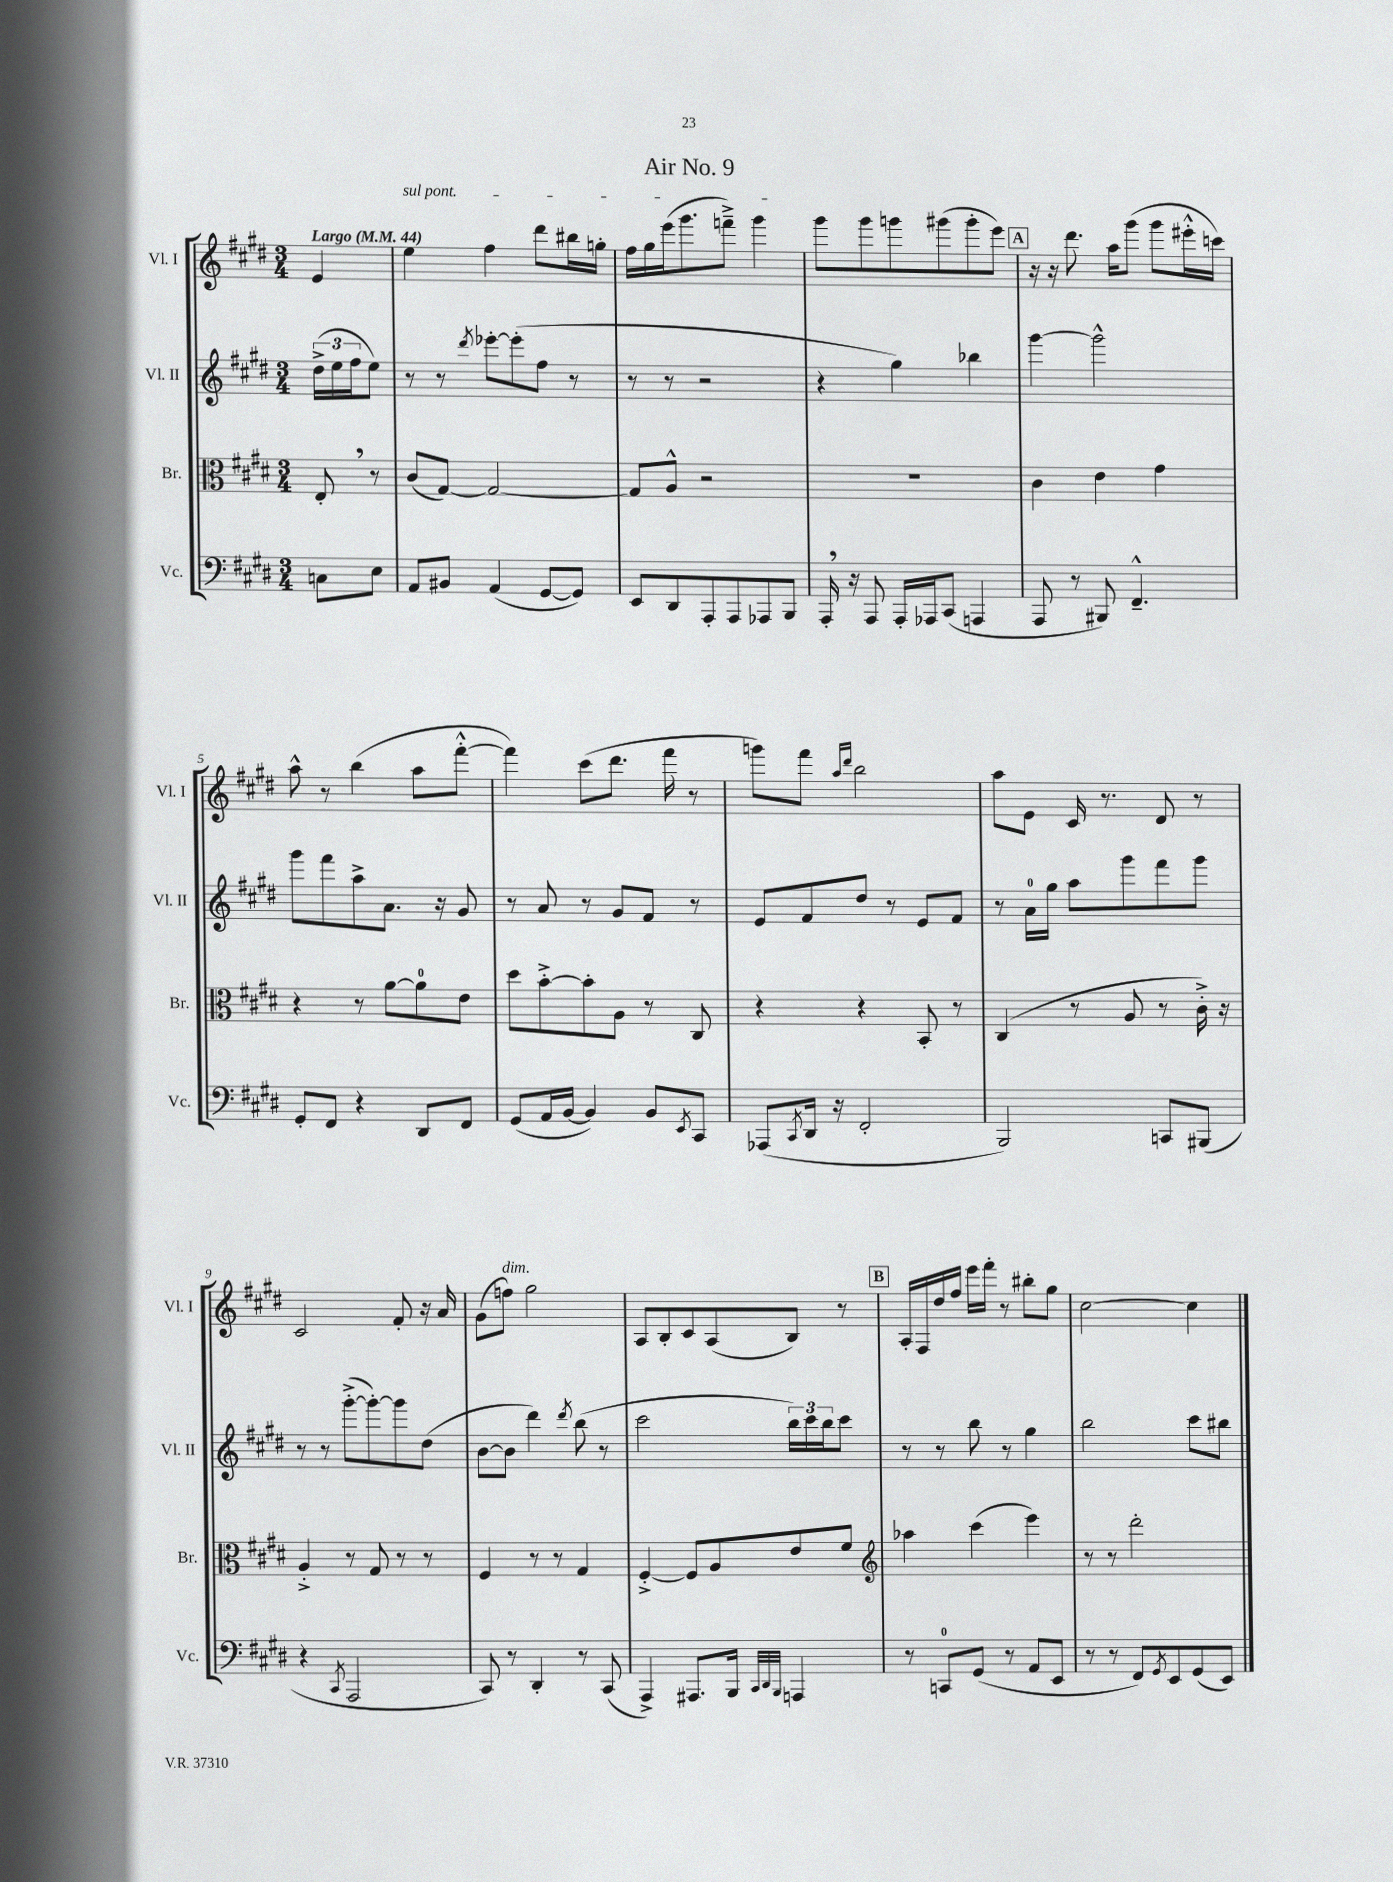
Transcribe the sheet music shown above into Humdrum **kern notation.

**kern	**kern	**kern	**kern
*staff4	*staff3	*staff2	*staff1
*clefF4	*clefC3	*clefG2	*clefG2
*k[f#c#g#d#]	*k[f#c#g#d#]	*k[f#c#g#d#]	*k[f#c#g#d#]
*M3/4	*M3/4	*M3/4	*M3/4
*MM44	*MM44	*MM44	*MM44
8C\L	8E'/	(24dd#^\LL	4e/
.	.	24ee\	.
.	.	24ff#\J	.
8E\J	8r	8ee\J)	.
=	=	=	=
8AA/L	(8c#/L	8r	4ee\
8BB#/J	[8G#/J)	8r	.
.	.	8qddd#/	.
(4AA/	2G#/_	[8eee-'\L	4ff#\
.	.	(8eee-'\]	.
[8GG#/L	.	8ff#\J	8ddd#\L
8GG#/]J)	.	8r	16bb#\L
.	.	.	16gg'\JJ
=	=	=	=
8EE/L	8G#/]L	8r	16ff#\LL
.	.	.	16gg#\
8DD#/	8A^^/J	8r	(16eee\J
.	.	.	8.ggg#\
8AAA'/	2r	2r	.
8AAA/	.	.	8fff~^\J)
8AAA-/	.	.	4ggg#\
8BBB/J	.	.	.
=	=	=	=
16AAA'/	2.r	4r	8ggg#\L
16r	.	.	.
8AAA/	.	.	8ggg#\
16AAA'/LL	.	4gg#\)	8ggg\
16AAA-/J	.	.	.
(8CC#/J	.	.	(8ggg#\
4AAA/	.	4bb-\	8ggg#'\
.	.	.	8eee\J)
=	=	=	=
8AAA/	4c#\	[4ggg#\	16r
.	.	.	16r
8r	.	.	8.ddd#\
8BBB#/)	4e\	2ggg#^^\]	.
.	.	.	16aa\LK
4.FF#~^^/	.	.	(8ggg#\J
.	4g#\	.	8ggg#\L
.	.	.	16eee#'^^\L
.	.	.	16ccc\JJ)
=	=	=	=
8GG#'/L	4r	8ggg#\L	8aa^^\
8FF#/J	.	8fff#\	8r
4r	8r	8aa^\	(4bb\
.	[8a\L	8.a\J	.
8DD#/L	8a\]	.	8aa\L
.	.	16r	.
8FF#/J	8e\J	8g#/	[8fff#'^^\J
=	=	=	=
(8GG#/L	8dd#\L	8r	4fff#\])
16AA/L	[8b'^\	8a/	.
[16BB/JJ	.	.	.
4BB/])	8b'\]	8r	(8ccc#\L
.	8A\J	8g#/L	8.ddd#\J
8BB/L	8r	8f#/J	.
.	.	.	16fff#\
8qEE/	.	.	.
8CC#/J	8C#/	8r	8r
=	=	=	=
(8AAA-/L	4r	8e/L	8ggg\L)
8qCC#/	.	.	.
16DD#/Jk	.	8f#/	8fff#\J
16r	.	.	.
.	.	.	16qqaa/LL
.	.	.	16qqddd#/JJ
2FF#'/	4r	8dd#/J	2bb\
.	.	8r	.
.	8BB'/	8e/L	.
.	8r	8f#/J	.
=	=	=	=
2BBB/)	(4C#/	8r	8aa\L
.	.	16a\LL	8e\J
.	.	16gg#\JJ	.
.	8r	8aa\L	16c#/
.	.	.	8.r
.	8A/	8ggg#\	.
8CC/L	8r	8fff#\	8d#/
(8BBB#/J	16c#'^\)	8ggg#\J	8r
.	16r	.	.
=	=	=	=
4r	4A'^/	8r	2c#/
.	.	8r	.
8qCC#/	.	.	.
2AAA/	8r	([8ggg#'^\L	.
.	8G#/	8ggg#'\_)	.
.	8r	8ggg#\]	8f#'/
.	8r	(8dd#\J	16r
.	.	.	16a/
=	=	=	=
8CC#/)	4F#/	[8b\L	(8g#\L
8r	.	8b\]J	8ff\J)
4DD#'/	8r	4ddd#\)	2gg#\
.	8r	.	.
.	.	8qddd#/	.
8r	4G#/	(8bb\	.
(8CC#/	.	8r	.
=	=	=	=
4AAA^/)	[4F#'^/	2ccc#\	8A/L
.	.	.	8B'/
8.AAA#/L	8F#/]L	.	8c#/
.	8A/	.	(8A/
16BBB/Jk	.	.	.
32qqCC#/LLL	.	.	.
32qqDD#/	.	.	.
32qqBBB/JJJ	.	.	.
4AAA/	8e/	24bb\LL)	8B/J)
.	.	24ccc#\	.
.	.	24bb\J	.
.	8f#/J	8ccc#\J	8r
=	=	=	=
*	*clefG2	*	*
8r	4aa-\	8r	16A'/LL
.	.	.	16F#/
8CC/L	.	8r	16dd#/
.	.	.	16ff#/JJ
(8GG#/J	(4ccc#\	8bb\	16eee\LL
.	.	.	16fff#'\JJ
8r	.	8r	8r
8AA/L	4eee\)	4gg#\	8bb#'\L
8EE/J	.	.	8gg#\J
=	=	=	=
8r	8r	2bb\	[2cc#\
8r	8r	.	.
8FF#/L)	2ddd#'\	.	.
8qGG#/	.	.	.
8EE/	.	.	.
(8GG#/	.	8ccc#\L	4cc#\]
8EE/J)	.	8bb#\J	.
==	==	==	==
*-	*-	*-	*-
